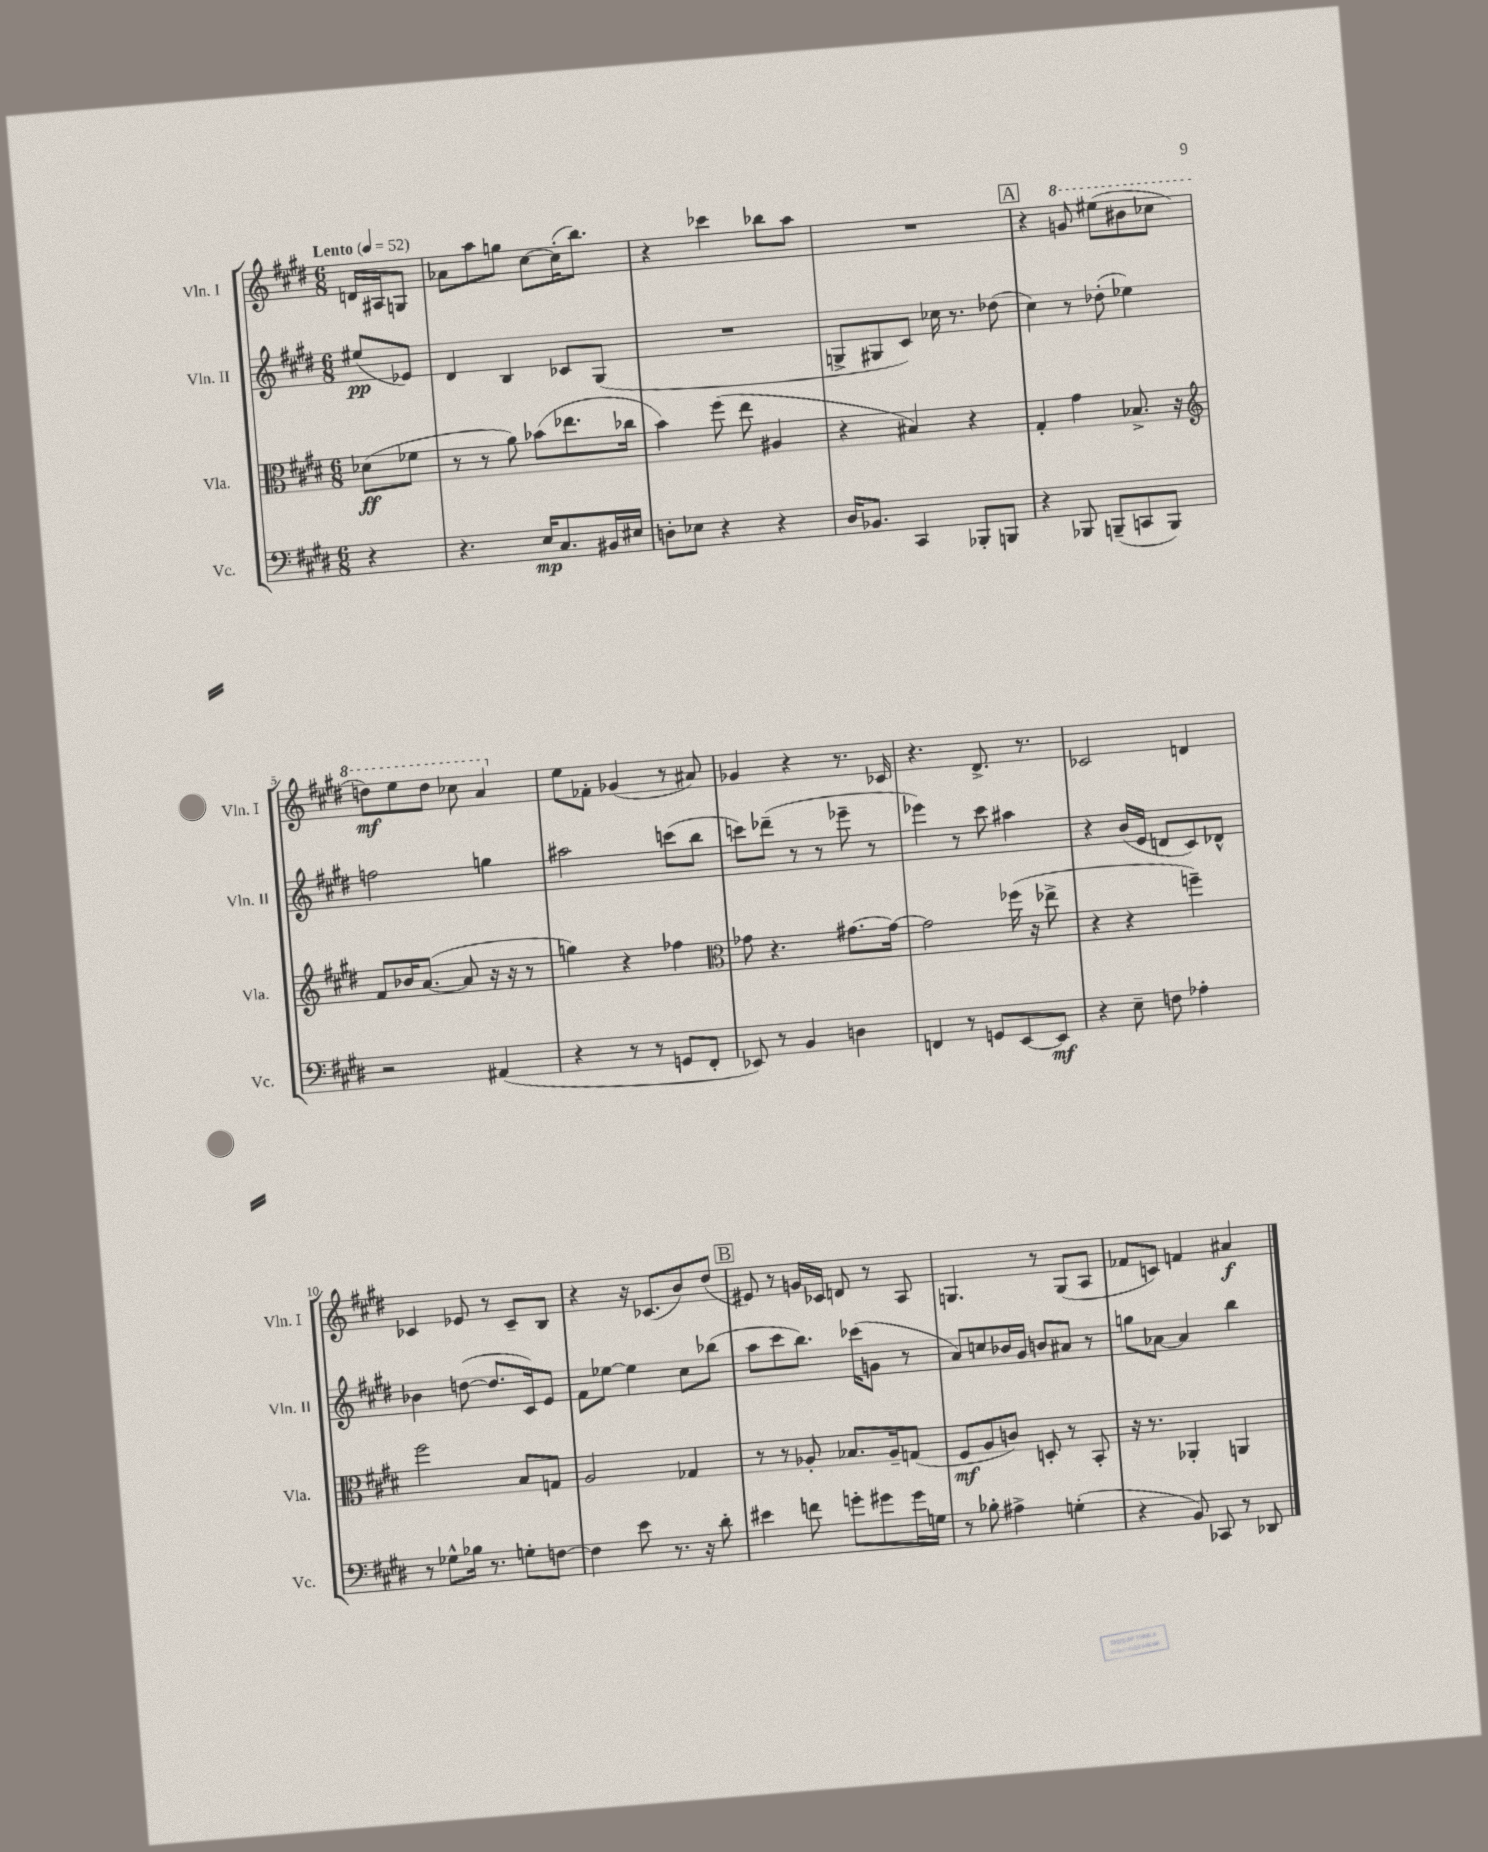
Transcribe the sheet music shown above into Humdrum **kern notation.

**kern	**dynam	**kern	**dynam	**kern	**dynam	**kern	**dynam
*part4	*part4	*part3	*part3	*part2	*part2	*part1	*part1
*staff4	*staff4	*staff3	*staff3	*staff2	*staff2	*staff1	*staff1
*I"Vc.	*	*I"Vla.	*	*I"Vln. II	*	*I"Vln. I	*
*I'Vc.	*	*I'Vla.	*	*I'Vln. II	*	*I'Vln. I	*
*clefF4	*	*clefC3	*	*clefG2	*	*clefG2	*
*k[f#c#g#d#]	*	*k[f#c#g#d#]	*	*k[f#c#g#d#]	*	*k[f#c#g#d#]	*
*M6/8	*	*M6/8	*	*M6/8	*	*M6/8	*
*MM52	*	*MM52	*	*MM52	*	*MM52	*
=	=	=	=	=	=	=	=
!	!	!	!	!	!	!LO:TX:a:B:t=Lento	!
4r	.	(8d-X\L	ff	(8ee#X/L	pp	16dn/LL	.
.	.	.	.	.	.	16A#X/J	.
.	.	8f-X\J	.	8e-X/J)	.	8Gn/J	.
=1	=1	=1	=1	=1	=1	=1	=1
4.r	.	8r	.	4d#/	.	8a-X\L	.
.	.	8r	.	.	.	8aa\	.
.	.	8a\)	.	4B/	.	8ggn\J	.
16E/KL	mp	(8b-X\L	.	.	.	[8cc#\L	.
8.C#/	.	.	.	.	.	.	.
.	.	8.ee-X\	.	8c-X/L	.	(16cc#'\K]	.
.	.	.	.	.	.	8.bb\J)	.
16BB#X/L	.	.	.	(8G#/J	.	.	.
16E#X/JJ	.	16cc-X\Jk	.	.	.	.	.
=2	=2	=2	=2	=2	=2	=2	=2
8Dn'\L	.	4b\)	.	2.r	.	4r	.
8E-X\J	.	.	.	.	.	.	.
4r	.	(8ff#\	.	.	.	4ccc-X\	.
.	.	8ee\	.	.	.	.	.
4r	.	4A#X/	.	.	.	8bb-X\L	.
.	.	.	.	.	.	8aa\J	.
=3	=3	=3	=3	=3	=3	=3	=3
16D#/KL	.	4r	.	8Gn^/L	.	2.r	.
8.BB-X/J	.	.	.	.	.	.	.
.	.	.	.	8G#X/	.	.	.
4CC#/	.	4B#X/)	.	8c#/J)	.	.	.
.	.	.	.	16cc-X\	.	.	.
.	.	.	.	8.r	.	.	.
8BBB-X'/L	.	4r	.	.	.	.	.
8BBBn/J	.	.	.	(8dd-X\	.	.	.
!!LO:REH:place=s1:t=A
=4	=4	=4	=4	=4	=4	=4	=4
4r	.	4G#'/	.	4cc#\)	.	4r	.
*	*	*	*	*	*	*8va	*
8BBB-X/	.	4g#\	.	8r	.	8ggn/	.
(8BBBn~/L	.	.	.	(8dd-X'\	.	(8eee#X\L	.
8CCn/	.	8.B-X^/	.	4ee-X\)	.	8bb#X\	.
8BBB/J)	.	.	.	.	.	8ccc-X\J	.
.	.	16r	.	.	.	.	.
!!LO:LB:g=z
=5	=5	=5	=5	=5	=5	=5	=5
*	*	*clefG2	*	*	*	*	*
2r	.	8f#/L	.	2ffn\	.	8dddn\L)	mf
.	.	16b-X/K	.	.	.	8eee\	.
.	.	([8.a/J	.	.	.	.	.
.	.	.	.	.	.	8ddd\J	.
.	.	8a/]	.	.	.	8ccc-X\	.
(4AA#X/	.	16r	.	4ggn\	.	4aa/	.
.	.	16r	.	.	.	.	.
.	.	8r	.	.	.	.	.
=6	=6	=6	=6	=6	=6	=6	=6
*	*	*	*	*	*	*X8va	*
4r	.	4ggn\)	.	2aa#X\	.	8ee\L	.
.	.	.	.	.	.	8f-X'\J	.
8r	.	4r	.	.	.	(4g-X/	.
8r	.	.	.	.	.	.	.
8GGn/L	.	4ff-X\	.	(8cccn\L	.	8r	.
8FF#'/J	.	.	.	8bb\J	.	8a#X/)	.
=7	=7	=7	=7	=7	=7	=7	=7
*	*	*clefC3	*	*	*	*	*
8EE-X/)	.	8g-X\	.	8cccn\L)	.	4g-X/	.
8r	.	4.r	.	(8ddd-X~\J	.	.	.
4BB/	.	.	.	8r	.	4r	.
.	.	.	.	8r	.	.	.
4Dn\	.	[8.g#X\L	.	8eee-X~\	.	8.r	.
.	.	.	.	8r	.	.	.
.	.	16g#\Jk_	.	.	.	16c-X/	.
=8	=8	=8	=8	=8	=8	=8	=8
4FFn/	.	2g#\]	.	4eee-X\)	.	4.r	.
8r	.	.	.	8r	.	.	.
8GGn/L	.	.	.	8ccc#\	.	8.d#^/	.
[8EE/	.	(16ff-X\	.	4aa#X\	.	.	.
.	.	16r	.	.	.	8.r	.
8EE/J]	mf	8ee-X^\	.	.	.	.	.
=9	=9	=9	=9	=9	=9	=9	=9
4r	.	4r	.	4r	.	2c-X/	.
8E~\	.	4r	.	(16b/LL	.	.	.
.	.	.	.	16e/JJ	.	.	.
8Fn\	.	.	.	8dn/L	.	.	.
4A-X'\	.	4ffn~\)	.	8c#/)	.	4dn/	.
.	.	.	.	8d-X^^/J	.	.	.
!!LO:LB:g=z
=10	=10	=10	=10	=10	=10	=10	=10
8r	.	2ff#\	.	4b-X\	.	4c-X/	.
8G-X^^\L	.	.	.	.	.	.	.
16B-X\Jk	.	.	.	([8ddn\	.	8e-X/	.
8.r	.	.	.	.	.	.	.
.	.	.	.	8.dd/L]	.	8r	.
8Gn'\L	.	8B/L	.	.	.	8c-~/L	.
.	.	.	.	16c#/k)	.	.	.
[8Fn\J	.	8Gn/J	.	8e/J	.	8B/J	.
=11	=11	=11	=11	=11	=11	=11	=11
4F\]	.	2A/	.	8f#\L	.	4r	.
.	.	.	.	[8ee-X\J	.	.	.
8e\	.	.	.	4ee-\]	.	16r	.
.	.	.	.	.	.	(8.c-X/L	.
8.r	.	.	.	.	.	.	.
.	.	4G-X/	.	8cc#\L	.	8b/)	.
16r	.	.	.	.	.	.	.
8d#'\	.	.	.	(8bb-X\J	.	(8dd#/J	.
!!LO:REH:place=s1:t=B
=12	=12	=12	=12	=12	=12	=12	=12
4e#X\	.	8r	.	8aa\L	.	8e#X/)	.
.	.	8r	.	8ccc#\	.	8r	.
8fn\	.	8A-X'/	.	8.bb\J)	.	16gn/LL	.
.	.	.	.	.	.	16c-X/JJ	.
8gn'\L	.	8.B-X/L	.	.	.	8dn/	.
.	.	.	.	(16ccc-X\KL	.	.	.
8g#X\	.	.	.	8gn\J	.	8r	.
.	.	16A-~/k	.	.	.	.	.
16g#\L	.	(8Gn/J	.	8r	.	8A/	.
16Gn\JJ	.	.	.	.	.	.	.
=13	=13	=13	=13	=13	=13	=13	=13
8r	.	8F#/L	mf	8a/L)	.	4.Gn/	.
8B-X'\	.	8A/	.	8ccn/	.	.	.
4A#X^\	.	8cn/J)	.	16b-X/L	.	.	.
.	.	.	.	16g#/JJ	.	.	.
.	.	8Dn'/	.	8bn/L	.	8r	.
(4Gn'\	.	8r	.	8a#X/J	.	(8G/L	.
.	.	8BB'/	.	8r	.	8A/J	.
=14	=14	=14	=14	=14	=14	=14	=14
4r	.	16r	.	8ggn\L	.	8f-X/L	.
.	.	8.r	.	.	.	.	.
.	.	.	.	[8a-X\J	.	8cn/J)	.
8BB/)	.	4AA-X'/	.	4a-/]	.	4fn/	.
8CC-X/	.	.	.	.	.	.	.
8r	.	4AAn/	.	4bb\	.	4a#X/	f
8DD-X/	.	.	.	.	.	.	.
==	==	==	==	==	==	==	==
*-	*-	*-	*-	*-	*-	*-	*-
